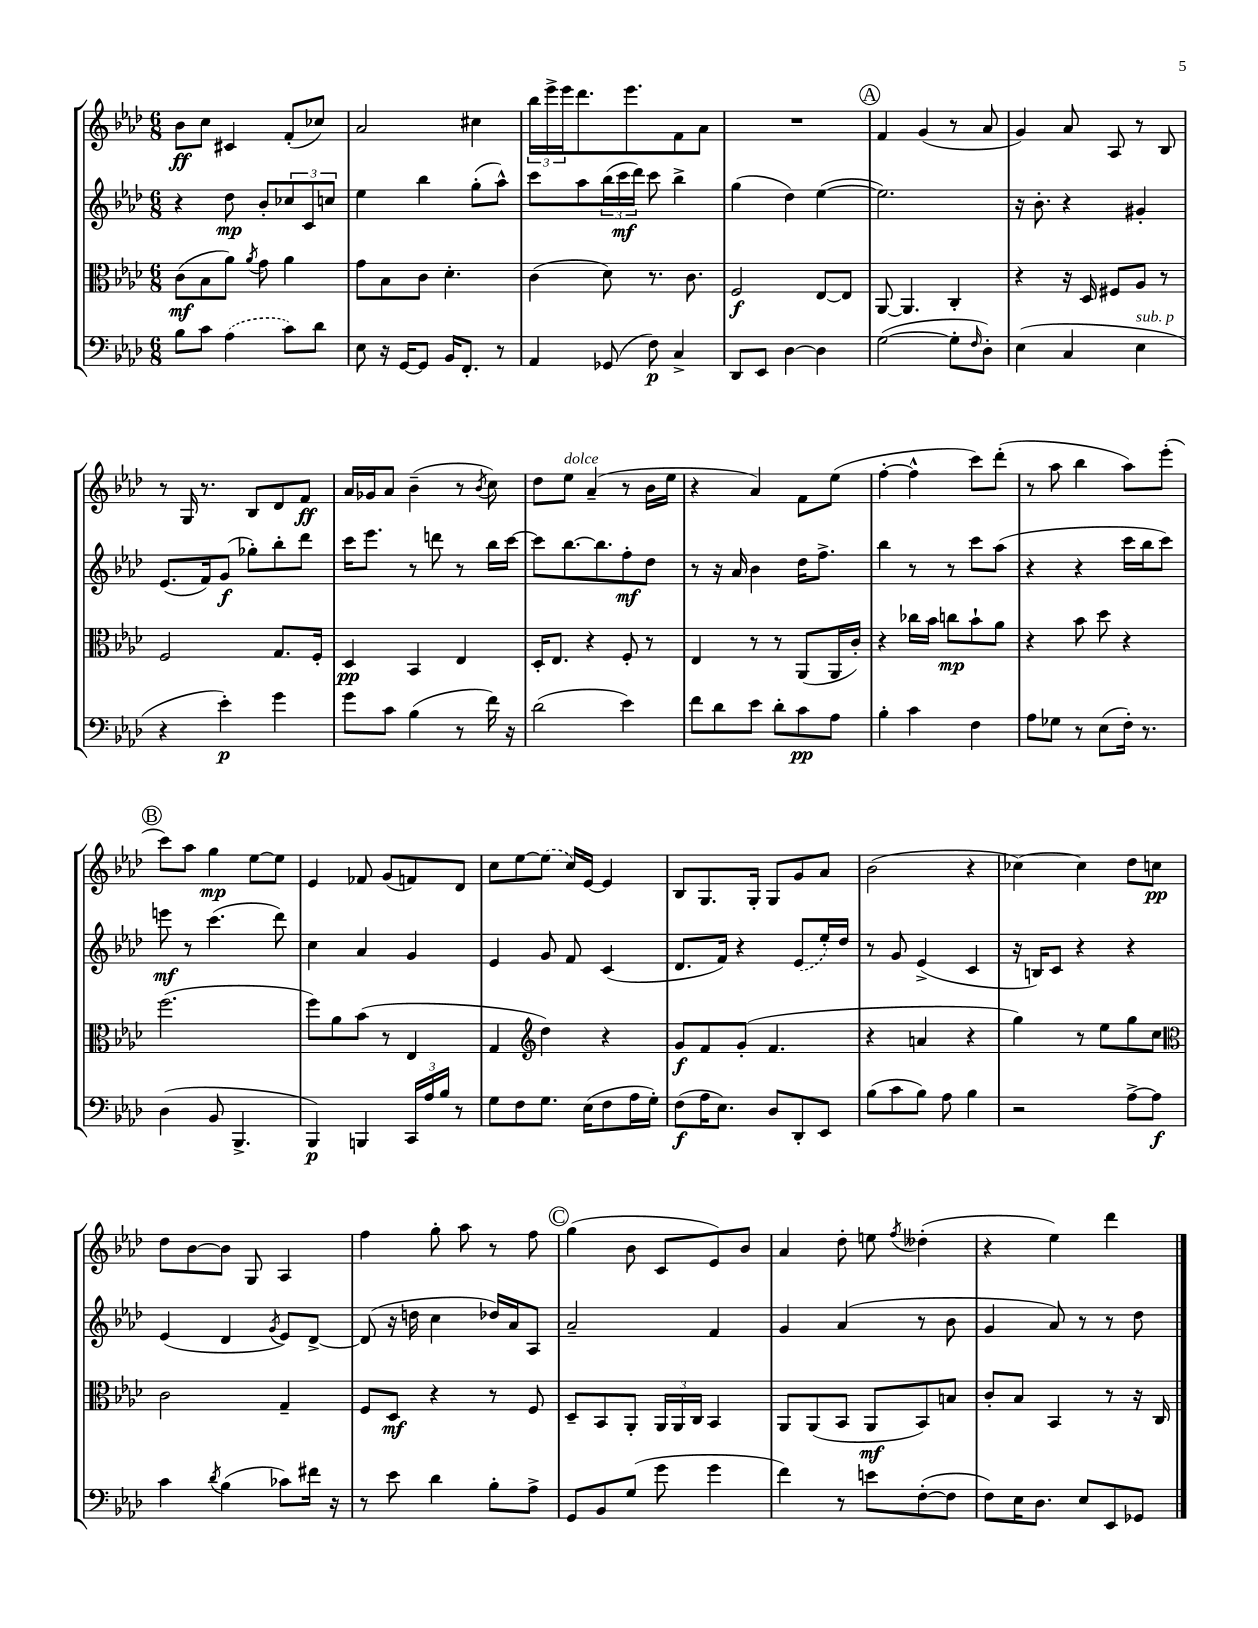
<<
\new StaffGroup <<
\new Staff = "s0" {
    \clef treble \key aes \major \numericTimeSignature \time 6/8
    bes'8\ff c''8 cis'4 f'8-.( ces''8) |
    aes'2 cis''4 |
    \tuplet 3/2 { bes''16 ees'''16-> ees'''16 } des'''8. ees'''8. f'8 aes'8 |
    R2. |
    \mark \markup { \circle "A" } f'4 g'4( r8 aes'8 |
    g'4) aes'8 aes8 r8 bes8 |
    r8 g16 r8. bes8 des'8 f'8\ff |
    aes'16 ges'16 aes'8 bes'4--( r8 \acciaccatura { bes'8 } c''8) |
    des''8 ees''8^\markup { \italic "dolce" } aes'4--( r8 bes'16 ees''16 |
    r4 aes'4) f'8 ees''8( |
    f''4~-. f''4-^ c'''8) des'''8-.( |
    r8 aes''8 bes''4 aes''8) ees'''8-.( |
    \mark \markup { \circle "B" } c'''8) aes''8 g''4\mp ees''8~ ees''8 |
    ees'4 fes'8 g'8( f'8) des'8 |
    c''8 ees''8~ \once \slurDashed ees''8( c''16) ees'16~ ees'4 |
    bes8 g8. g16-. g8 g'8 aes'8 |
    bes'2( r4 |
    ces''4~) ces''4 des''8 c''8\pp |
    des''8 bes'8~ bes'8 g8 aes4 |
    f''4 g''8-. aes''8 r8 f''8 |
    \mark \markup { \circle "C" } g''4( bes'8 c'8 ees'8) bes'8 |
    aes'4 des''8-. e''8 \acciaccatura { f''8 } deses''4-.( |
    r4 ees''4) des'''4 \bar "|." |
}
\new Staff = "s1" {
    \clef treble \key aes \major \numericTimeSignature \time 6/8
    r4 des''8\mp bes'8-. \tuplet 3/2 { ces''8 c'8 c''8 } |
    ees''4 bes''4 g''8-.( aes''8-^) |
    c'''8 aes''8 \tuplet 3/2 { bes''16( c'''16\mf des'''16) } c'''8 bes''4-> |
    g''4( des''4) ees''4~( |
    \mark \markup { \circle "A" } ees''2.) |
    r16 bes'8.-. r4 gis'4-. |
    ees'8.( f'16) g'8\f( ges''8-.) bes''8-. des'''8 |
    c'''16 ees'''8. r8 d'''8 r8 bes''16 c'''16~ |
    c'''8 bes''8.~ bes''8. f''8-.\mf des''8 |
    r8 r16 aes'16 bes'4 des''16 f''8.-> |
    bes''4 r8 r8 c'''8 aes''8( |
    r4 r4 c'''16 bes''16 c'''8) |
    \mark \markup { \circle "B" } e'''8\mf r8 c'''4.( des'''8) |
    c''4 aes'4 g'4 |
    ees'4 g'8 f'8 c'4( |
    des'8. f'16) r4 \once \slurDashed ees'8( ees''16-.) des''16 |
    r8 g'8 ees'4->( c'4 |
    r16 b16) c'8 r4 r4 |
    ees'4( des'4 \acciaccatura { g'8 } ees'8) des'8~-> |
    des'8( r16 d''16 c''4 des''16) aes'16 aes8 |
    \mark \markup { \circle "C" } aes'2-- f'4 |
    g'4 aes'4( r8 bes'8 |
    g'4 aes'8) r8 r8 des''8 \bar "|." |
}
\new Staff = "s2" {
    \clef alto \key aes \major \numericTimeSignature \time 6/8
    c'8\mf( bes8 aes'8) \acciaccatura { aes'8 } g'8 aes'4 |
    g'8 bes8 c'8 des'4.-. |
    c'4( des'8) r8. c'8. |
    f2\f ees8~ ees8 |
    \mark \markup { \circle "A" } aes,8~ aes,4. c4-. |
    r4 r16 des16 fis8 aes8 r8 |
    f2 g8. f16-. |
    des4\pp bes,4 ees4 |
    des16-. ees8. r4 f8-. r8 |
    ees4 r8 r8 aes,8( aes,16 c'16-.) |
    r4 ces''16 bes'16 c''8\mp bes'8-! aes'8 |
    r4 bes'8 des''8 r4 |
    \mark \markup { \circle "B" } f''2.( |
    f''8) aes'8 bes'8( r8 ees4 |
    g4 \clef treble des''4) r4 |
    g'8\f f'8 g'8-.( f'4. |
    r4 a'4 r4 |
    g''4) r8 ees''8 g''8 c''8 |
    \clef alto c'2 g4-- |
    f8 des8\mf r4 r8 f8 |
    \mark \markup { \circle "C" } des8-- bes,8 aes,8-. \tuplet 3/2 { aes,16 aes,16 c16 } bes,4 |
    aes,8 aes,8( bes,8 aes,8\mf bes,8) b8 |
    c'8-. bes8 bes,4 r8 r16 c16 \bar "|." |
}
\new Staff = "s3" {
    \clef bass \key aes \major \numericTimeSignature \time 6/8
    bes8 c'8 \once \slurDashed aes4( c'8) des'8 |
    ees8 r16 g,16~ g,8 bes,16 f,8.-. r8 |
    aes,4 ges,8( f8\p) c4-> |
    des,8 ees,8 des4~ des4 |
    \mark \markup { \circle "A" } g2~( g8-. \grace { f16 } des8-.) |
    ees4( c4 ees4^\markup { \italic "sub. p" } |
    r4 ees'4-.\p) g'4 |
    g'8 c'8 bes4( r8 f'16) r16 |
    des'2( ees'4) |
    f'8 des'8 ees'8 des'8-. c'8\pp aes8 |
    bes4-. c'4 f4 |
    aes8 ges8 r8 ees8( f16-.) r8. |
    \mark \markup { \circle "B" } des4( bes,8 bes,,4.-> |
    bes,,4\p) b,,4 \tuplet 3/2 { c,16 aes16 bes16 } r8 |
    g8 f8 g8. ees16( f8 aes16 g16-.) |
    f8\f( aes16 ees8.) des8 des,8-. ees,8 |
    bes8( c'8 bes8) aes8 bes4 |
    r2 aes8~-> aes8\f |
    c'4 \acciaccatura { des'8 } bes4( ces'8) fis'16 r16 |
    r8 ees'8 des'4 bes8-. aes8-> |
    \mark \markup { \circle "C" } g,8 bes,8 g8( g'8 g'4 |
    f'4) r8 e'8 f8~-.( f8 |
    f8) ees16 des8. ees8 ees,8 ges,8 \bar "|." |
}
>>
>>
\layout { \context { \Score \remove "Bar_number_engraver" } }
